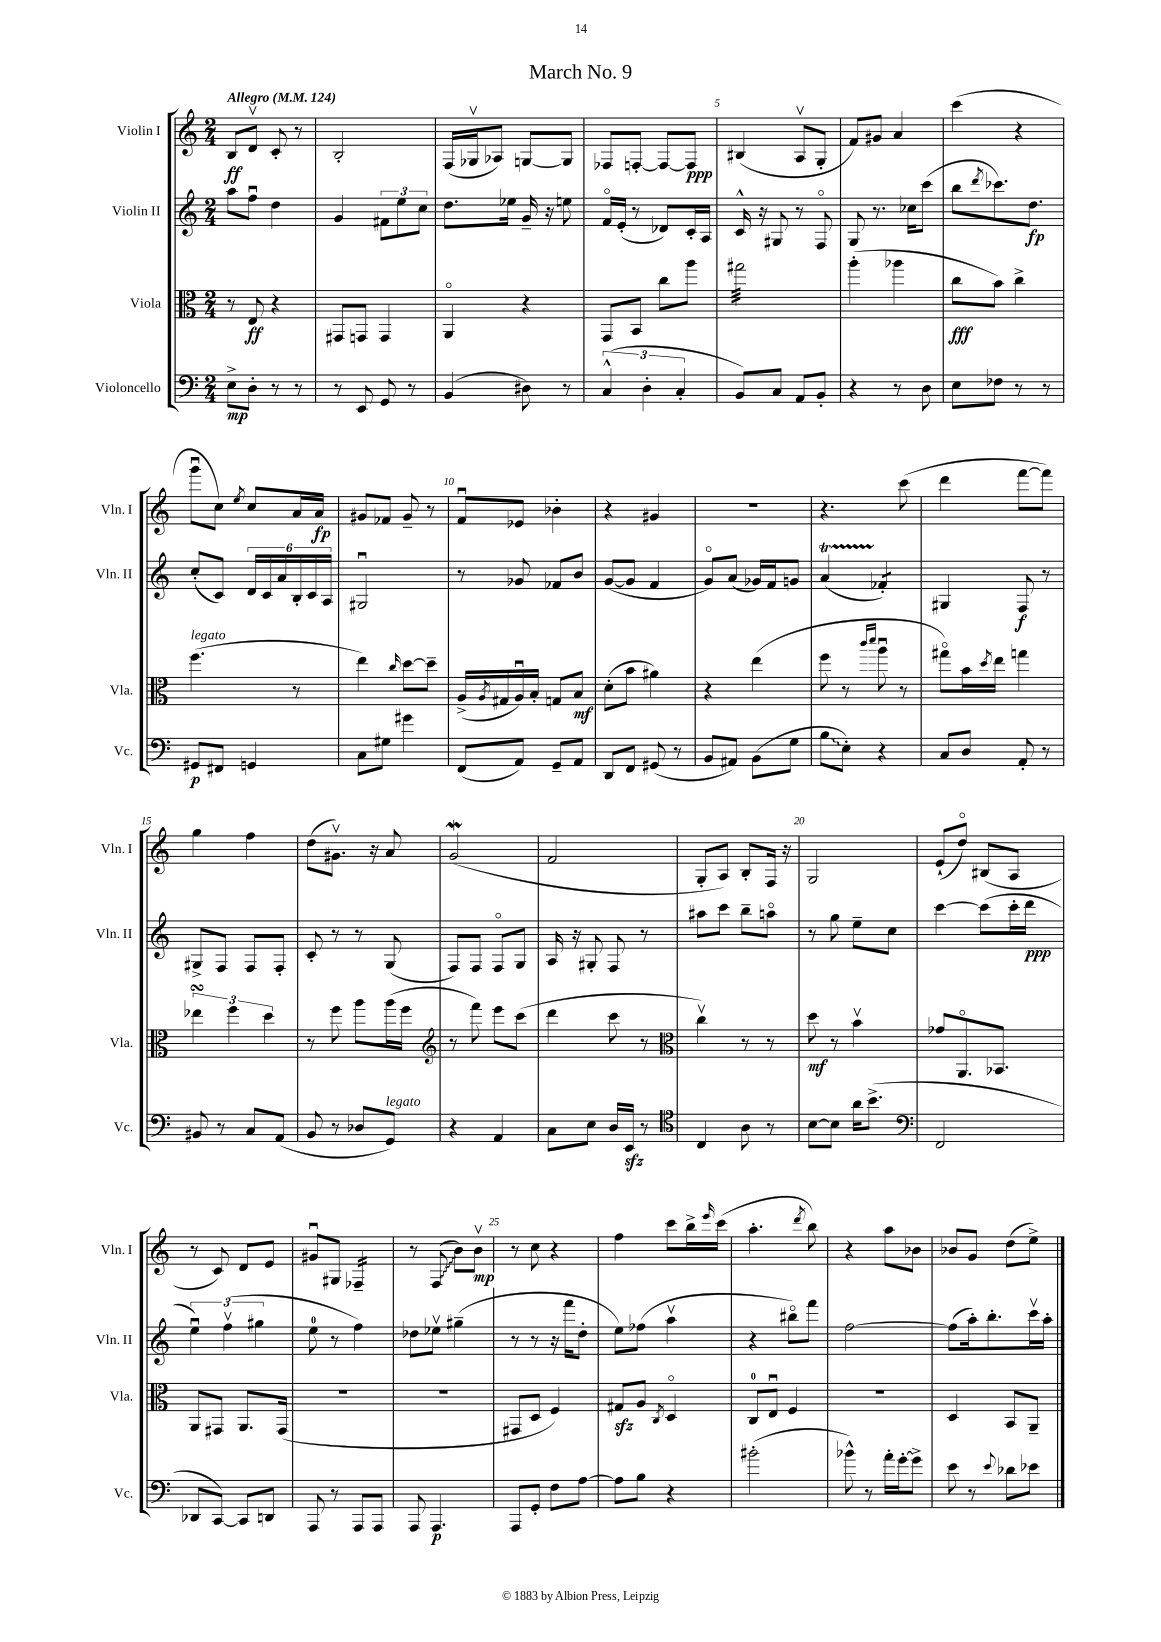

**kern	**kern	**kern	**kern
*staff4	*staff3	*staff2	*staff1
*clefF4	*clefC3	*clefG2	*clefG2
*k[]	*k[]	*k[]	*k[]
*M2/4	*M2/4	*M2/4	*M2/4
*MM124	*MM124	*MM124	*MM124
8E^	8r	8aa	8B
8D'	8E	8ffu	8dv
8r	4r	4dd	8c'
8r	.	.	8r
=	=	=	=
8r	8GG#	4g	2B'
8EE	8GG	.	.
8GG	4GG	12f#	.
.	.	12ee	.
8r	.	.	.
.	.	12cc	.
=	=	=	=
(4BB	4AAo	8.dd	(16F
.	.	.	16G-v
.	.	.	8A-)
.	.	16ee-	.
8D#)	4r	16g~	[8G
.	.	16r	.
8r	.	8ee	8G]
=	=	=	=
(6C^^	8GG	16fo	8F-
.	.	(16e'	.
.	8BB	8r	[8F'
6D'	.	.	.
.	8cc	8d-)	8F_
6C'	.	.	.
.	8aa	16c'	8F]
.	.	16A	.
=	=	=	=
8BB)	2gg#	16c^^	(4B#
.	.	16r	.
8C	.	8G#	.
8AA	.	8r	8Av
8BB'	.	8Fo	8G'
=	=	=	=
4r	(4aa'	8G	8f)
.	.	8.r	8g#
8r	4aa-	.	4a
.	.	16cc-	.
8D	.	(8ccc	.
=	=	=	=
8E	8cc	8bb	(4ccc
.	.	8qddd	.
8F-	8b)	8.ccc-)	.
8r	4cc^	.	4r
.	.	8.dd	.
8r	.	.	.
=	=	=	=
8GG#	(4.ff	(8cc'	8gggu
8FF#	.	8c)	8cc)
.	.	.	8qee
4GG	.	24d	8cc
.	.	24c	.
.	.	24a	.
.	8r	24B'	16a
.	.	24c	.
.	.	.	16a
.	.	24A	.
=	=	=	=
8C	4ee)	2G#u	8g#
8G#	.	.	8f-
.	16qqcc	.	.
4g#	[8dd	.	8g#~
.	8dd~]	.	8r
=	=	=	=
(8FF	(16A^	8r	8fu
.	8qA	.	.
.	16G#	.	.
8AA)	16Au)	8g-	8e-
.	16B'	.	.
8GG~	8G	8f-	4b-'
8AA	8B	8b	.
=	=	=	=
8DD	(8d'	([8g	4r
8FF	8b	8g]	.
(8GG#	4a#)	4f	4g#
8r	.	.	.
=	=	=	=
8BB	4r	8go)	2r
8AA#)	.	(8a	.
(8BB	(4ee	16g-)	.
.	.	16f	.
8G	.	8g	.
=	=	=	=
8B	8ff	(4a	4.r
8E')	8r	.	.
.	16qqccc	.	.
.	16qqddd	.	.
4r	8aau	4f-')	.
.	8r	.	(8ccc
=	=	=	=
8C	8gg#o)	4G#	4ddd
8D	16b	.	.
.	8qdd	.	.
.	16ee	.	.
8AA'	4gg	8F	[8fff
8r	.	8r	8fff])
=	=	=	=
8BB#	6ee-	8G#^	4gg
8r	.	8F	.
.	6ff	.	.
8C	.	8F	4ff
.	6dd	.	.
(8AA	.	8F'	.
=	=	=	=
8BB	8r	8c'	(8dd
8r	8ff	8r	8.g#v)
8D-	8aa	8r	.
.	.	.	16r
8GG)	(16aa	(8G	8a
.	16ff	.	.
=	=	=	=
*	*clefG2	*	*
4r	8r	8F)	(2g
.	8fff)	8F	.
4AA	8eee	8Fo	.
.	(8ccc	8G	.
=	=	=	=
8C	4ddd	16A	2f
.	.	16r	.
8E	.	8G#'	.
16D	8ccc	8F	.
16EE	.	.	.
8r	8r	8r	.
=	=	=	=
*clefC4	*clefC3	*	*
4C	4ccv)	8aa#	8G'
.	.	8ccc	8A)
8A	8r	8bb~	8B'
8r	8r	8aao	16F
.	.	.	16r
=	=	=	=
[8B	8dd	8r	2G
8B]	8r	8gg	.
16a	4bv	8ee~	.
(8.b^	.	.	.
.	.	8cc	.
=	=	=	=
*clefF4	*	*	*
2FF	8g-	[4ccc	(8e`
.	8.AAo	.	8ddo)
.	.	(8ccc]	(8B#
.	8.BB-	.	.
.	.	16ccc'	8A
.	.	16ddd	.
=	=	=	=
8DD-	8AA	6eeu)	8r
[8CC)	8GG#	.	8c)
.	.	(6ffv	.
8CC]	8.AA	.	8d
.	.	6gg#	.
8DD	.	.	8e
.	(16GG#	.	.
=	=	=	=
8AAA	2r	8ee	8g#u
8r	.	8r	8G#
8AAA	.	4ff)	4F-~
8AAA	.	.	.
=	=	=	=
8AAA	2r	8dd-	8r
4.AAA	.	8ee-v	(8F
.	.	(4gg#~	8b)
.	.	.	8bv
=	=	=	=
8AAA	8GG#	8r	8r
8GG'	8D	8r	8cc
8F	4F)	16r	4r
.	.	16fff	.
[8A	.	8dd'	.
=	=	=	=
8A]	8G#	8ee)	4ff
8B	8A	(8ff-	.
.	8qC	.	.
4r	4Do	4aav	8ccc
.	.	.	16bb^
.	.	.	16qqeee
.	.	.	(16ccc
=	=	=	=
(2b#'	8C	4r	4.aa'
.	8Eu	.	.
.	4F	8bb#o)	.
.	.	.	8qddd
.	.	8fff	8bb)
=	=	=	=
8b-^^)	2r	[2ff	4r
8r	.	.	.
16a'	.	.	8aa
[16g'	.	.	.
8g^]	.	.	8b-
=	=	=	=
8e	4D	(8ff]	8b-
8r	.	16aa')	8g
.	.	8.bb'	.
8qqe	.	.	.
8d-	8BB	.	(8dd
8e-	8AA~	16cccv	8ee^)
.	.	16aa'	.
==	==	==	==
*-	*-	*-	*-
